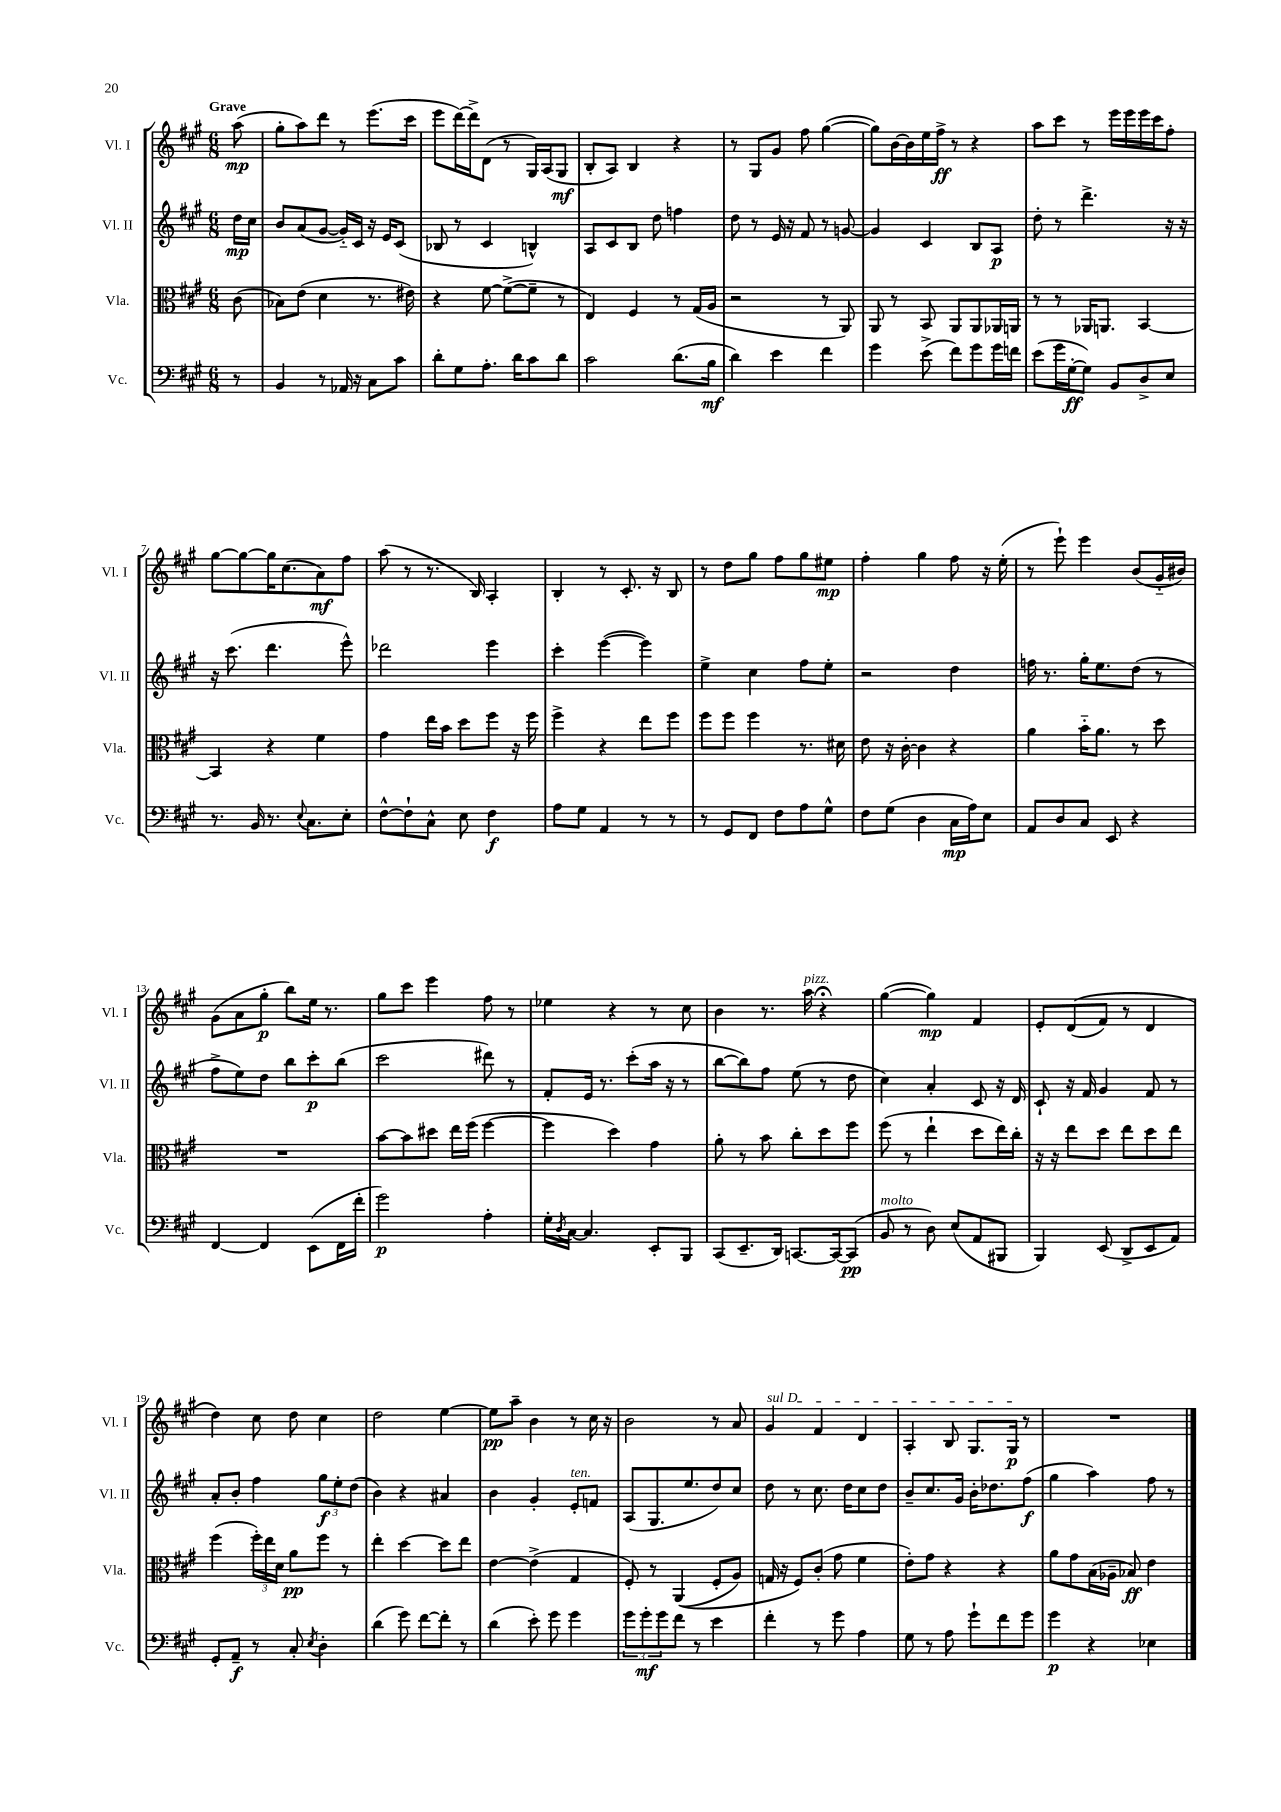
<<
\new StaffGroup <<
\new Staff = "s0" \with { instrumentName = "Vl. I" shortInstrumentName = "Vl. I" } {
    \clef treble \key a \major \numericTimeSignature \time 6/8 \partial 8 \tempo "Grave"
    a''8\mp( |
    gis''8-. a''8) d'''8 r8 e'''8.( cis'''16 |
    e'''8 d'''16~) d'''16-> d'8( r8 gis16) a16( gis8\mf |
    b8-. a8) b4 r4 |
    r8 gis8 gis'8 fis''8 gis''4~( |
    gis''8) b'16~ b'16 e''16 fis''16->\ff r8 r4 |
    a''8 cis'''8 r8 e'''16 e'''16 e'''16 cis'''16 fis''8-. |
    gis''8~ gis''8~ gis''16 cis''8.( a'8\mf) fis''8 |
    a''8( r8 r8. b16) a4-. |
    b4-. r8 cis'8.-. r16 b8 |
    r8 d''8 gis''8 fis''8 gis''8 eis''8\mp |
    fis''4-. gis''4 fis''8 r16 e''16-.( |
    r8 e'''8-!) e'''4 b'8( gis'16-_ bis'16) |
    gis'8( a'8 gis''8-.\p b''8) e''16 r8. |
    gis''8 cis'''8 e'''4 fis''8 r8 |
    ees''4 r4 r8 cis''8 |
    b'4 r8. a''16^\markup { \italic "pizz." } r4\fermata |
    gis''4~( gis''4\mp) fis'4 |
    e'8-. d'8(\( fis'8) r8 d'4 |
    d''4\) cis''8 d''8 cis''4 |
    d''2 e''4~ |
    e''8\pp a''8-- b'4 r8 cis''16 r16 |
    b'2 r8 a'8 |
    \once \override TextSpanner.bound-details.left.text = \markup { \italic "sul D" } gis'4\startTextSpan fis'4 d'4 |
    a4-. b8 gis8. gis16\p\stopTextSpan r8 |
    R2. \bar "|." |
}
\new Staff = "s1" \with { instrumentName = "Vl. II" shortInstrumentName = "Vl. II" } {
    \clef treble \key a \major \numericTimeSignature \time 6/8 \partial 8
    d''16\mp cis''16 |
    b'8 a'8( gis'8~ gis'16-_) cis'16 r16 e'16 cis'8( |
    bes8 r8 cis'4 b4-^) |
    a8 cis'8 b8 d''8 f''4 |
    d''8 r8 e'16 r16 fis'8 r8 g'8~ |
    g'4 cis'4 b8 a8\p |
    d''8-. r8 d'''4.-> r16 r16 |
    r16 cis'''8.( d'''4. e'''8-^) |
    des'''2 e'''4 |
    cis'''4-. e'''4~( e'''4) |
    e''4-> cis''4 fis''8 e''8-. |
    r2 d''4 |
    f''16 r8. gis''16-. e''8. d''8( r8 |
    fis''8-> e''8) d''8 b''8 cis'''8-.\p b''8( |
    cis'''2 dis'''8) r8 |
    fis'8-. e'16 r8. cis'''8-.( a''16 r16 r8 |
    b''8~ b''8) fis''8 e''8( r8 d''8 |
    cis''4) a'4-. cis'8 r16 d'16 |
    cis'8-! r16 fis'16 gis'4 fis'8 r8 |
    a'8-. b'8-. fis''4 \tuplet 3/2 { gis''8\f e''8-. d''8( } |
    b'4) r4 ais'4 |
    b'4 gis'4-. e'8-.^\markup { \italic "ten." } f'8 |
    a8( gis8. e''8. d''8) cis''8 |
    d''8 r8 cis''8. d''16 cis''8 d''8 |
    b'8-- cis''8. gis'16 b'16-. des''8. fis''8\f( |
    gis''4 a''4) fis''8 r8 \bar "|." |
}
\new Staff = "s2" \with { instrumentName = "Vla." shortInstrumentName = "Vla." } {
    \clef alto \key a \major \numericTimeSignature \time 6/8 \partial 8
    cis'8( |
    bes8) e'8( d'4 r8. eis'16) |
    r4 fis'8~ fis'8~->( fis'8-- r8 |
    e4) fis4 r8 gis16( a16 |
    r2 r8 a,8) |
    a,8 r8 b,8 a,8 a,8 aes,16 a,16 |
    r8 r8 aes,16 a,8. b,4~ |
    b,4 r4 fis'4 |
    gis'4 e''16 b'16 d''8 fis''8 r16 fis''16 |
    fis''4-> r4 e''8 fis''8 |
    fis''8 fis''8 fis''4 r8. dis'16 |
    e'8 r16 cis'16~-. cis'4 r4 |
    a'4 b'16-_ a'8. r8 d''8 |
    R2. |
    b'8~ b'8 dis''8 e''16 fis''16( fis''4~ |
    fis''4 d''4) gis'4 |
    a'8-. r8 b'8 cis''8-. d''8 fis''8 |
    fis''8( r8 e''4-! d''8 e''16) cis''16-. |
    r16 r16 e''8 d''8 e''8 d''8 e''8 |
    fis''4( \tuplet 3/2 { fis''16-.) e''16 d'16 } a'8\pp fis''8 r8 |
    e''4-. d''4~ d''8 e''8 |
    e'4~ e'4->( gis4 |
    fis8-.) r8 a,4(\( fis8-. a8) |
    g16 r16 fis8\) cis'8-.( gis'8 fis'4 |
    e'8-.) gis'8 r4 r4 |
    a'8 gis'8 b16( aes16-- bes8\ff) e'4 \bar "|." |
}
\new Staff = "s3" \with { instrumentName = "Vc." shortInstrumentName = "Vc." } {
    \clef bass \key a \major \numericTimeSignature \time 6/8 \partial 8
    r8 |
    b,4 r8 aes,16 r16 cis8 cis'8 |
    d'8-. gis8 a8.-. d'16 cis'8 d'8 |
    cis'2 d'8.( b16\mf |
    d'4) e'4 fis'4 |
    gis'4 e'8->( fis'8) gis'8 gis'16 f'16 |
    e'8( gis'16 gis16~-.\ff gis8) b,8 d8-> e8 |
    r8. b,16 r8. \appoggiatura { e8 } cis8. e8-. |
    fis8~-^ fis8-! cis8-^ e8 fis4\f |
    a8 gis8 a,4 r8 r8 |
    r8 gis,8 fis,8 fis8 a8 gis8-^ |
    fis8 gis8( d4 cis16\mp a16) e8 |
    a,8 d8 cis8 e,8 r4 |
    fis,4~ fis,4 e,8( fis,16 fis'16-. |
    gis'2\p) a4-. |
    gis16-. \acciaccatura { d8 } cis16~ cis4. e,8-. b,,8 |
    cis,8( e,8.-- d,16) c,8.~ c,16~ c,8\pp( |
    b,8^\markup { \italic "molto" } r8 d8) e8( a,8 bis,,8 |
    b,,4) e,8( d,8-> e,8 a,8) |
    gis,8-. a,8--\f r8 cis8-. \acciaccatura { e8 } d4-. |
    d'4( gis'8) fis'8~ fis'8-. r8 |
    d'4( e'8-.) gis'8 gis'4 |
    \tuplet 3/2 { gis'8 gis'8-.\mf gis'8 } fis'8 r8 e'4 |
    fis'4-. r8 gis'8 a4 |
    gis8 r8 a8 gis'8-! fis'8 gis'8 |
    gis'4\p r4 ees4 \bar "|." |
}
>>
>>
